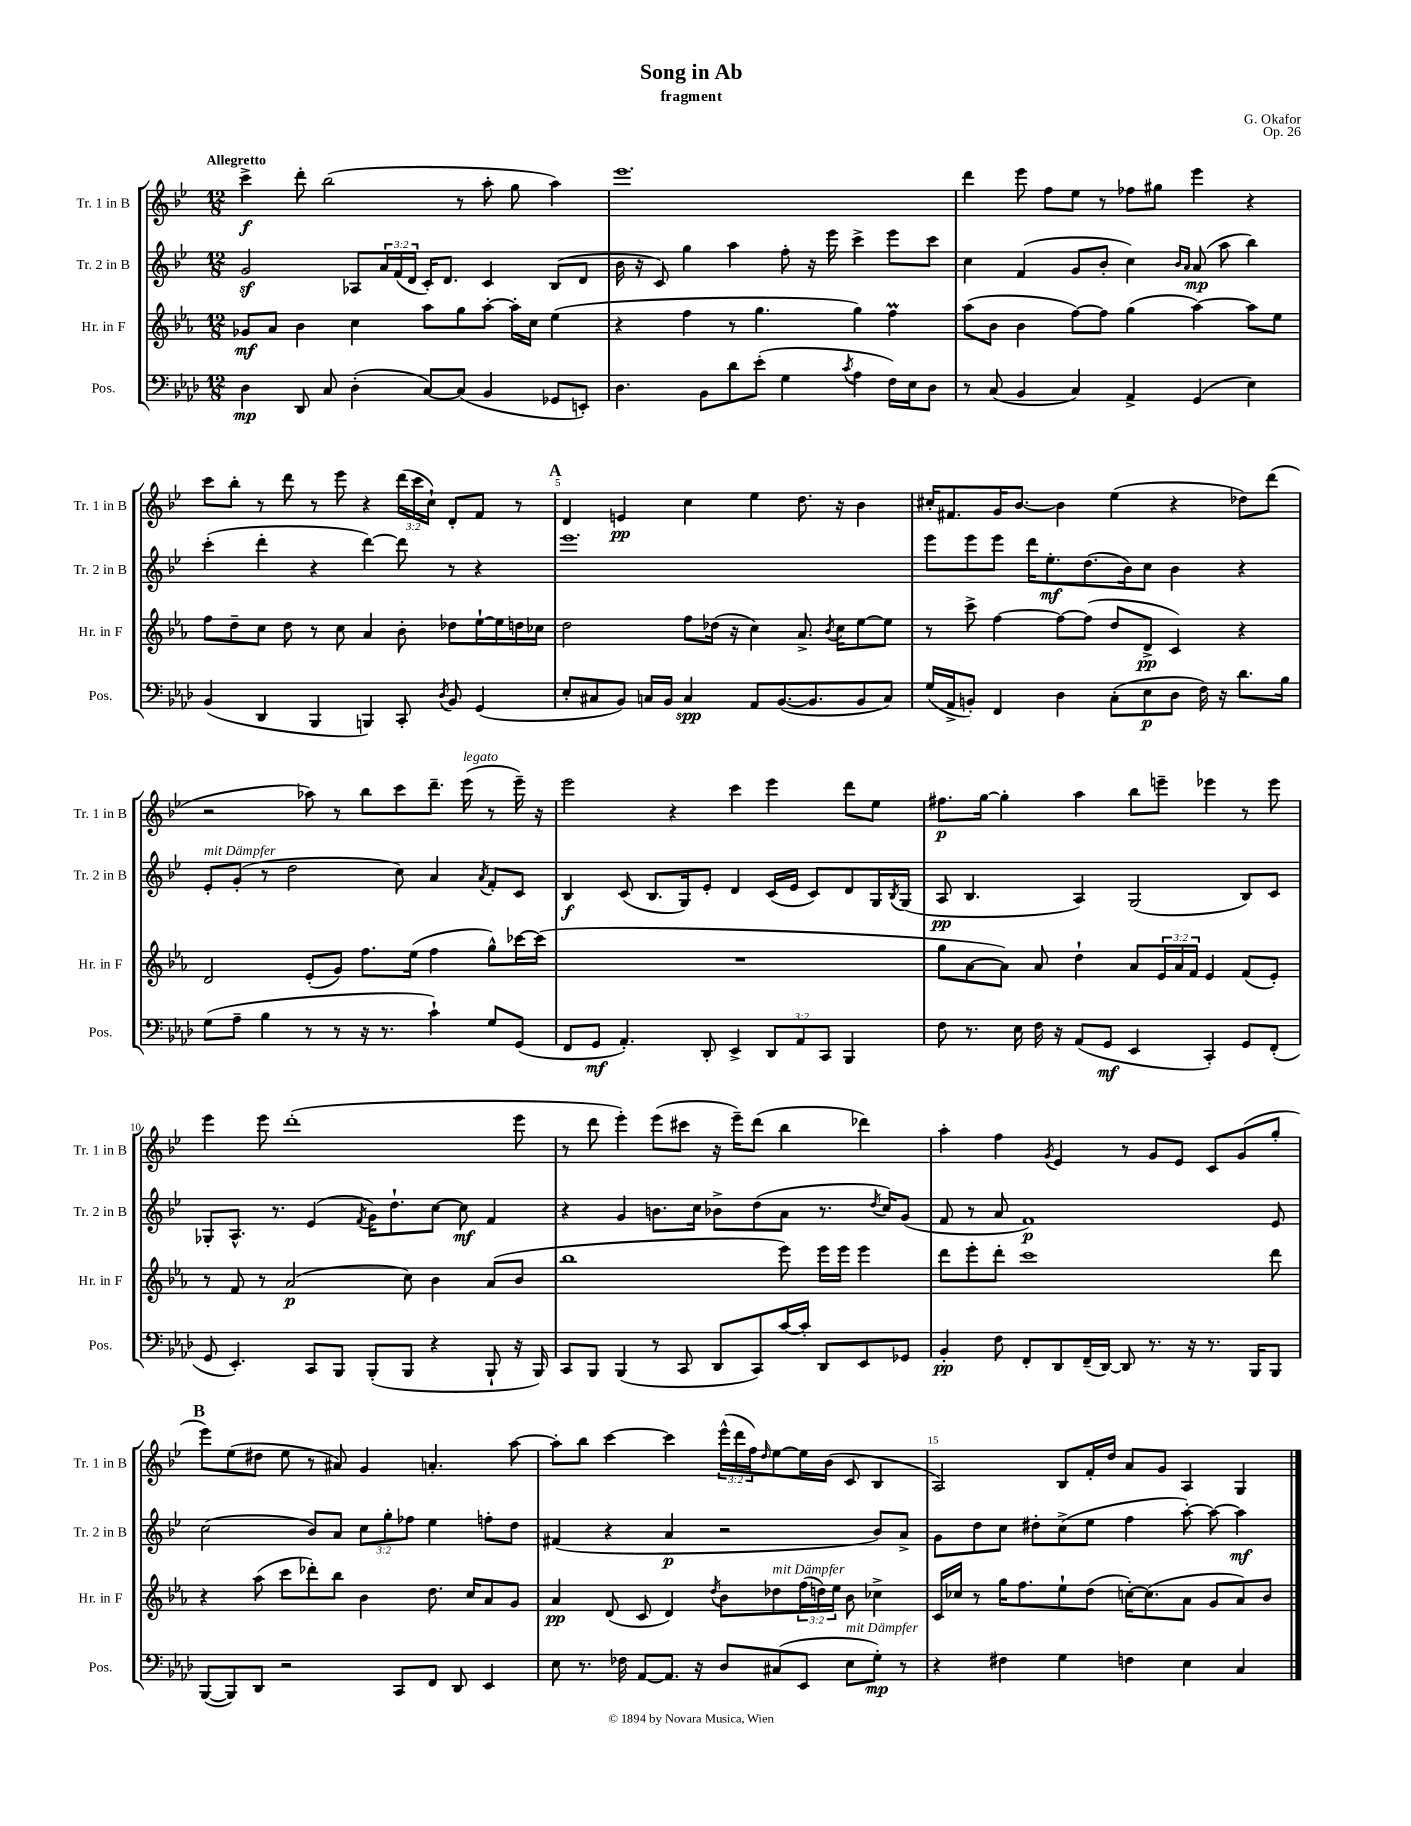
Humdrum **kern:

**kern	**kern	**kern	**kern
*staff4	*staff3	*staff2	*staff1
*clefF4	*clefG2	*clefG2	*clefG2
*k[b-e-a-d-]	*k[b-e-a-]	*k[b-e-]	*k[b-e-]
*M12/8	*M12/8	*M12/8	*M12/8
4D-	8g-	2g	4ccc^
.	8a-	.	.
8DD-	4b-	.	8ddd'
8C	.	.	(2bb-
(4D-'	4cc	8A-	.
.	.	24a	.
.	.	(24f	.
.	.	24d	.
[8C)	8aa-	16c')	.
.	.	8.d	.
(8C]	8gg	.	8r
4BB-	[8aa-'	4c	8aa'
.	16aa-']	.	8gg
.	16cc	.	.
8GG-	(4ee-	(8B-	4aa)
8EE')	.	8d	.
=	=	=	=
4.D-	4r	16b-	1.eee-
.	.	16r	.
.	.	8c)	.
.	4ff	4gg	.
8BB-	.	.	.
8d-	8r	4aa	.
(8e-'	4.gg	.	.
4G	.	8ff'	.
.	.	16r	.
.	.	16eee-	.
8qc	.	.	.
4A-	4gg)	4ccc^	.
16F)	4ff	8eee-	.
16E-	.	.	.
8D-	.	8ccc	.
=	=	=	=
8r	(8aa-	4cc	4ddd
(8C	8b-	.	.
4BB-	4b-	(4f	8eee-
.	.	.	8ff
4C)	[8ff)	8g	8ee-
.	8ff]	8b-'	8r
4AA-^	(4gg	4cc)	8ff-
.	.	.	8gg#
.	.	16qqb-	.
.	.	16qqa	.
(4GG	[4aa-)	(8a	4eee-
.	.	8aa	.
4E-)	8aa-]	4bb-)	4r
.	8ee-	.	.
=	=	=	=
(4BB-	8ff	(4ccc'	8ccc
.	8dd~	.	8bb-'
4DD-	8cc	4ddd'	8r
.	8dd	.	8ddd
4BBB-	8r	4r	8r
.	8cc	.	8eee-
4BBB)	4a-	[4ddd)	4r
8CC'	8b-'	8ddd]	(24ddd
.	.	.	24ccc
.	.	.	24cc`)
8qD-	.	.	.
8BB-	8dd-	8r	8d'
(4GG	[16ee-`	4r	8f
.	16ee-]	.	.
.	16dd	.	8r
.	16cc-	.	.
=	=	=	=
8E-'	2dd	1.eee-	4d
8C#	.	.	.
8BB-)	.	.	4e
16C	.	.	.
16BB-	.	.	.
4C	8ff	.	4cc
.	(16dd-	.	.
.	16r	.	.
8AA-	4cc)	.	4ee-
([8.BB-	.	.	.
.	8.a-^	.	8.dd
8.BB-]	.	.	.
.	8qb-	.	.
.	16cc	.	16r
8BB-	[8ee-	.	4b-
8C)	8ee-]	.	.
=	=	=	=
(16G	8r	8eee-	16cc#'
16AA-^	.	.	8.f#
8BB')	8ccc^	8eee-	.
4FF	[4ff	8eee-	16g
.	.	.	[8.b-
.	.	16ddd	.
.	.	8.ee-'	.
4D-	8ff_	.	4b-]
.	(8ff]	(8.dd	.
(8C'	8dd	.	(4ee-
.	.	16b-)	.
8E-	8d^	8cc	.
8D-	4c)	4b-	4r
16F)	.	.	.
16r	.	.	.
8.d-	4r	4r	8dd-)
.	.	.	(8ddd
16B-	.	.	.
=	=	=	=
(8G	2d	8e-'	2r
8A-~	.	(8g'	.
4B-	.	8r	.
.	.	2dd	.
8r	(8e-'	.	8aa-)
8r	8g)	.	8r
16r	8.ff	.	8bb-
8.r	.	.	.
.	.	8cc)	8ccc
.	(16ee-	.	.
4c`)	4ff	4a	8.ddd~
.	.	.	(16eee-
.	.	8qa	.
8G	8gg^^)	8f'	8r
(8GG	[16ccc-	8c	16eee-~)
.	(16ccc-]	.	16r
=	=	=	=
8FF	1.r	4B-	2eee-
8GG	.	.	.
4.AA-')	.	(8c	.
.	.	8.B-	.
.	.	.	4r
.	.	16G)	.
8DD-'	.	8e-'	.
4EE-^	.	4d	4ccc
12DD-	.	(16c	4eee-
.	.	16e-	.
12AA-	.	.	.
.	.	8c)	.
12CC	.	.	.
4BBB-	.	8d	8ddd
.	.	16G	8ee-
.	.	8qB-	.
.	.	(16G	.
=	=	=	=
8F	8gg	8A	8.ff#
8.r	[8a-	4.B-	.
.	.	.	[16gg
.	8a-])	.	4gg']
16E-	.	.	.
16F	8a-	.	.
16r	.	.	.
(8AA-	4dd`	4A)	4aa
8GG	.	.	.
4EE-	8a-	(2G	8bb-
.	24e-	.	8eee~
.	24a-	.	.
.	24f	.	.
4CC')	4e-	.	4eee-
8GG	(8f	8B-)	8r
(8FF'	8e-')	8c	8eee-
=	=	=	=
8GG	8r	8G-'	4eee-
4.EE-')	8f	8.A^^	.
.	8r	.	8eee-
.	.	8.r	.
.	(2a-	.	(1ddd'
8CC	.	(4e-	.
8BBB-	.	.	.
.	.	8qf	.
(8BBB-'	.	16g)	.
.	.	8.dd`	.
8BBB-	8cc)	.	.
4r	4b-	[8cc	.
.	.	8cc]	.
8BBB-`	(8a-	4f	.
16r	8b-	.	8eee-
16BBB-)	.	.	.
=	=	=	=
8CC	1bb-	4r	8r
8BBB-	.	.	8ddd
(4BBB-	.	4g	4eee-')
8r	.	8.b	(8eee-
8CC	.	.	8ccc#
.	.	16cc	.
8DD-	.	8b-^	16r
.	.	.	16eee-~)
8CC)	.	(8dd	(8ddd
[16c	8eee-)	8a	4bb-
16c']	.	.	.
8DD-	16eee-	8.r	.
.	16eee-	.	.
8EE-	4eee-	.	4ddd-)
.	.	8qdd	.
.	.	16cc)	.
8GG-	.	(8g	.
=	=	=	=
4BB-'	8ddd	8f	4aa'
.	8eee-'	8r	.
8F	8ddd'	8a	4ff
8FF'	1ccc	1f)	.
.	.	.	8qg
8DD-	.	.	4e-
(16FF~	.	.	.
[16DD-)	.	.	.
8DD-]	.	.	8r
8.r	.	.	8g
.	.	.	8e-
16r	.	.	.
8.r	.	.	8c
.	.	.	(8g
16BBB-	.	.	.
8BBB-	8ddd	8e-	8gg'
=	=	=	=
([8BBB-	4r	(2cc	8eee-)
8BBB-])	.	.	(8ee-
8DD-	(8aa-	.	8dd#
2r	8ccc	.	8ee-
.	8ddd-')	8b-)	8r
.	8bb-	8a	8a#)
.	4b-	12cc	4g
.	.	12gg'	.
8CC	.	.	.
.	.	12ff-	.
8FF	8.dd	4ee-	4.a'
8DD-	.	.	.
.	16cc	.	.
4EE-	8a-	8ff'	.
.	8g	8dd	[8aa
=	=	=	=
8E-	4a-	(4f#	8aa']
8.r	.	.	8bb-
.	(8d	4r	[4ccc
16F-	.	.	.
[8AA-	8c	.	.
8.AA-]	4d)	4a	4ccc]
16r	.	.	.
.	8qdd	.	.
8D-	8b-	2r	(24eee-^^
.	.	.	24ddd
.	.	.	24ff)
.	.	.	16qqdd
(8C#	8dd-	.	[8ee-
8EE-	(24ff	.	16ee-]
.	24dd)	.	.
.	.	.	(16b-
.	24ee-	.	.
8E-	8b-	.	8c
8G')	4cc-^	8b-)	4B-
8r	.	8a^	.
=	=	=	=
4r	16c	8g	2A)
.	16cc-	.	.
.	8r	8dd	.
4F#	16gg	8cc	.
.	8.ff	.	.
.	.	8dd#'	.
4G	8ee-`	(8cc^	8B-
.	(8dd	8ee-	16f'
.	.	.	16dd
4F	[16cc')	4ff	8a
.	(8.cc]	.	.
.	.	.	8g
4E-	8a-	[8aa')	4A
.	8g	8aa_	.
4C	8a-)	4aa]	4G
.	8b-	.	.
==	==	==	==
*-	*-	*-	*-
